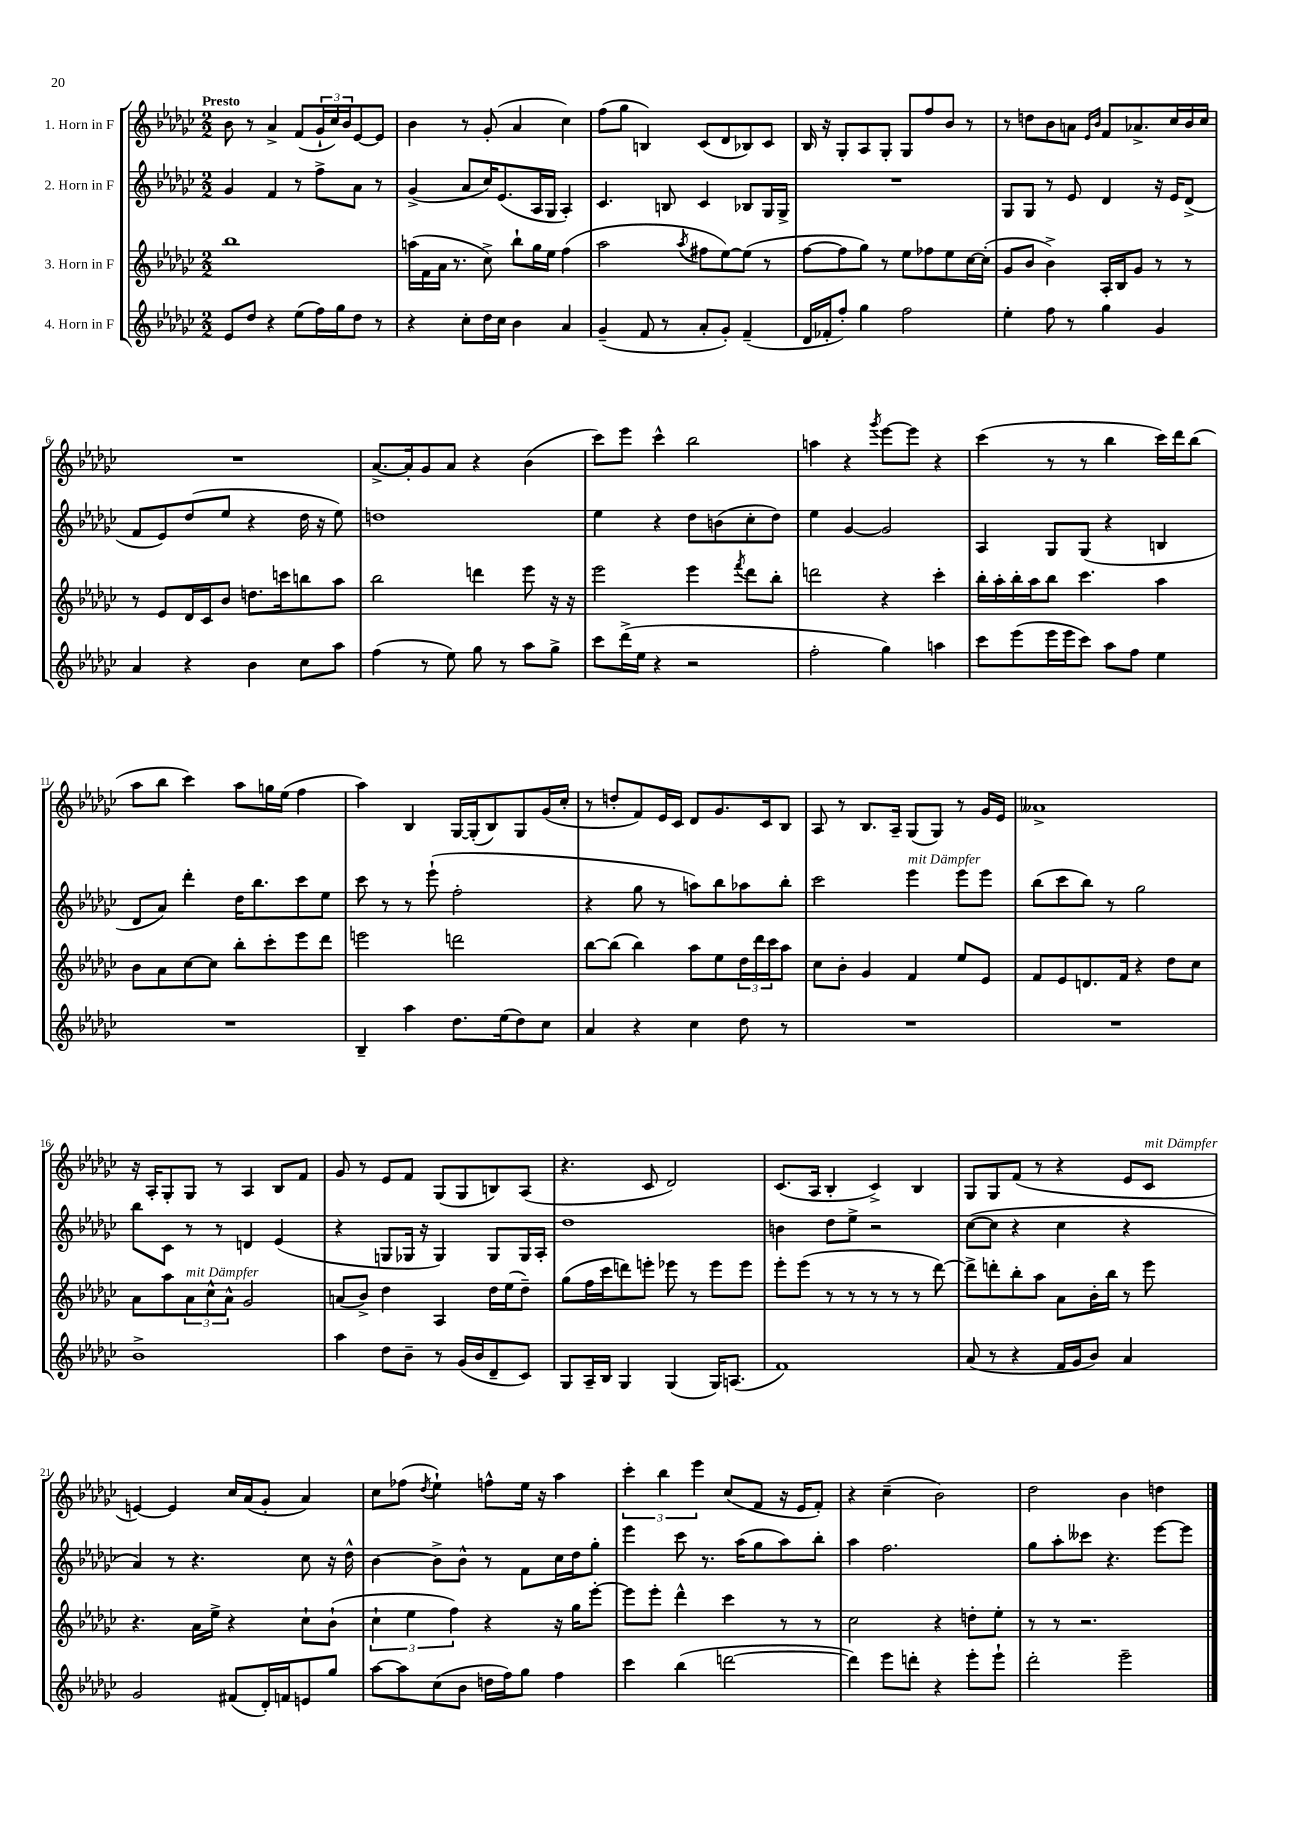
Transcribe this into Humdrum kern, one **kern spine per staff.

**kern	**kern	**kern	**kern
*staff4	*staff3	*staff2	*staff1
*clefG2	*clefG2	*clefG2	*clefG2
*k[b-e-a-d-g-c-]	*k[b-e-a-d-g-c-]	*k[b-e-a-d-g-c-]	*k[b-e-a-d-g-c-]
*M2/2	*M2/2	*M2/2	*M2/2
8e-	1bb-	4g-	8b-
8dd-	.	.	8r
4r	.	4f	4a-^
(8ee-	.	8r	(8f
16ff)	.	8ff^	24g-`
.	.	.	24cc-)
16gg-	.	.	.
.	.	.	24b-
8dd-	.	8a-	[8e-
8r	.	8r	8e-]
=	=	=	=
4r	(16aa	(4g-^	4b-
.	16f	.	.
.	16a-	.	.
.	8.r	.	.
8cc-'	.	8a-	8r
16dd-	8cc-^)	16cc-)	(8g-'
16cc-	.	(8.e-	.
4b-	8bb-`	.	4a-
.	16gg-	16A-	.
.	16ee-	16G-	.
4a-	(4ff	4A-')	4cc-)
=	=	=	=
(4g-~	2aa-	4.c-	(8ff
.	.	.	8gg-
8f	.	.	4B)
8r	.	8B	.
.	8qaa-	.	.
8a-'	8ff#	4c-	(8c-
8g-')	[8ee-)	.	8d-
(4f~	(8ee-]	8B-	8B-)
.	8r	16G-	8c-
.	.	16G-^	.
=	=	=	=
16d-	[8ff	1r	16B-
16f-'	.	.	16r
8ff')	8ff]	.	8G-'
4gg-	8gg-)	.	8A-
.	8r	.	8G-'
2ff	8ee-	.	8G-
.	8ff-	.	8ff
.	8ee-	.	8b-
.	[16cc-	.	8r
.	(16cc-']	.	.
=	=	=	=
4ee-'	8g-	8G-	8r
.	8b-	8G-	8dd
8ff	4b-^)	8r	8b-
8r	.	8e-	8a
.	.	.	16qqe-
.	.	.	16qqb-
4gg-	16A-'	4d-	8f
.	16B-	.	.
.	8g-	.	8.a-^
4g-	8r	16r	.
.	.	16e-	16cc-
.	8r	(8d-^	16b-
.	.	.	16cc-
=	=	=	=
4a-	8r	8f	1r
.	8e-	8e-)	.
4r	16d-	(8dd-	.
.	16c-	.	.
.	8b-	8ee-	.
4b-	8.dd	4r	.
.	16ccc	.	.
8cc-	8bb	16dd-	.
.	.	16r	.
8aa-	8aa-	8ee-)	.
=	=	=	=
(4ff	2bb-	1dd	[8.a-^
.	.	.	16a-']
8r	.	.	8g-
8ee-)	.	.	8a-
8gg-	4ddd	.	4r
8r	.	.	.
8aa-	8eee-	.	(4b-
8gg-^	16r	.	.
.	16r	.	.
=	=	=	=
8ccc-	2eee-	4ee-	8ccc-)
(16ddd-^	.	.	8eee-
16ee-	.	.	.
4r	.	4r	4ccc-^^
2r	4eee-	8dd-	2bb-
.	.	(8b	.
.	8qfff	.	.
.	8ddd-	8cc-'	.
.	8bb-'	8dd-)	.
=	=	=	=
2ff'	2ddd	4ee-	4aa
.	.	[4g-	4r
.	.	.	8qggg-
4gg-)	4r	2g-]	[8eee-
.	.	.	8eee-]
4aa	4ccc-'	.	4r
=	=	=	=
8ccc-	16bb-'	4A-	(4ccc-
.	16aa-'	.	.
(8eee-	16bb-'	.	.
.	16aa-	.	.
16eee-	8bb-	8G-	8r
16eee-	.	.	.
8ccc-)	4.ccc-	(8G-	8r
8aa-	.	4r	4bb-
8ff	.	.	.
4ee-	4aa-	4B	16ccc-)
.	.	.	16ddd-
.	.	.	(8bb-
=	=	=	=
1r	8b-	8d-	8aa-
.	8a-	8a-)	8bb-
.	[8cc-	4ddd-'	4ccc-)
.	8cc-]	.	.
.	8bb-'	16dd-	8aa-
.	.	8.bb-	.
.	8ccc-'	.	16gg
.	.	.	(16ee-
.	8eee-	8ccc-	4ff
.	8ddd-	8ee-	.
=	=	=	=
4B-~	2eee	8ccc-	4aa-)
.	.	8r	.
4aa-	.	8r	4B-
.	.	(8eee-`	.
8.dd-	2ddd	2ff'	[16G-
.	.	.	(16G-']
.	.	.	8B-)
(16ee-	.	.	.
8dd-)	.	.	8G-
8cc-	.	.	(16g-
.	.	.	16cc-'
=	=	=	=
4a-	[8bb-	4r	8r
.	(8bb-]	.	8dd'
4r	4bb-)	8gg-	8f)
.	.	8r	16e-
.	.	.	16c-
4cc-	8aa-	8aa)	8d-
.	8ee-	8bb-	8.g-
8dd-	24dd-	8aa-	.
.	24ddd-	.	.
.	.	.	16c-
.	24ccc-	.	.
8r	8aa-	8bb-'	8B-
=	=	=	=
1r	8cc-	2ccc-	8A-
.	8b-'	.	8r
.	4g-	.	8.B-
.	.	.	16A-~
.	4f	4eee-	(8G-
.	.	.	8G-)
.	8ee-	8eee-	8r
.	8e-	8eee-	16g-
.	.	.	16e-
=	=	=	=
1r	8f	(8bb-	1a--^
.	8e-	8ccc-	.
.	8.d	8bb-)	.
.	.	8r	.
.	16f	.	.
.	4r	2gg-	.
.	8dd-	.	.
.	8cc-	.	.
=	=	=	=
1b-^	8a-	8bb-	16r
.	.	.	16A-'
.	8aa-	8c-	8G-'
.	12a-	8r	8G-
.	12cc-^^	.	.
.	.	8r	8r
.	12a-^^	.	.
.	2g-	4d	4A-
.	.	(4e-	8B-
.	.	.	8f
=	=	=	=
4aa-	(8a	4r	8g-
.	8b-^)	.	8r
8dd-	4dd-	8G	8e-
8b-~	.	16G-	8f
.	.	16r	.
8r	4A-	4G-)	(8G-
(16g-	.	.	8G-
16b-	.	.	.
8d-~	16dd-	8G-	8B)
.	(16ee-	.	.
8c-)	8dd-~)	16G-	(8A-
.	.	16A-'	.
=	=	=	=
8G-	(8gg-	1dd-	4.r
16A-~	16ff	.	.
16B-	16ccc-	.	.
4G-	8ddd)	.	.
.	8eee'	.	8c-
(4G-	8eee-	.	2d-)
.	8r	.	.
16G-)	8eee-	.	.
(8.A	.	.	.
.	8eee-	.	.
=	=	=	=
1f)	8eee-'	4b	(8.c-
.	(8eee-	.	.
.	.	.	16A-
.	8r	8dd-	4B-'
.	8r	8ee-^	.
.	8r	2r	4c-^)
.	8r	.	.
.	8r	.	4B-
.	[8ddd-)	.	.
=	=	=	=
(8a-	8ddd-^]	([8cc-	8G-
8r	8ddd'	8cc-]	8G-
4r	8bb-'	4r	(8f
.	8aa-	.	8r
16f	8a-	4cc-	4r
16g-	.	.	.
8b-)	16b-'	.	.
.	16bb-	.	.
4a-	8r	4r	8e-
.	8eee-	.	8c-
=	=	=	=
2g-	4.r	4a-)	[4e)
.	.	8r	4e]
.	16a-	4.r	.
.	16ee-^	.	.
(8f#	4r	.	16cc-
.	.	.	(16a-
16d-')	.	.	8g-'
16f	.	.	.
8e	8cc-`	8cc-	4a-)
8gg-	(8b-`	16r	.
.	.	16dd-^^	.
=	=	=	=
[8aa-	6cc-`	[4b-	8cc-
8aa-]	.	.	(8ff-
.	6ee-	.	.
.	.	.	8qdd-
(8cc-	.	8b-^]	4ee-`)
.	6ff)	.	.
8b-	.	8b-^^	.
16dd	4r	8r	8ff^^
16ff)	.	.	.
8gg-	.	8f	16ee-
.	.	.	16r
4ff	16r	16cc-	4aa-
.	16gg-	16dd-	.
.	[8eee-'	8gg-'	.
=	=	=	=
4ccc-	8eee-]	4eee-	6ccc-'
.	8eee-'	.	.
.	.	.	6bb-
(4bb-	4ddd-^^	8ccc-	.
.	.	.	6eee-
.	.	8.r	.
[2ddd	4ccc-	.	(8cc-
.	.	(16aa-	.
.	.	8gg-	8f
.	8r	8aa-)	16r
.	.	.	16e-
.	8r	8bb-'	8f')
=	=	=	=
4ddd])	2cc-	4aa-	4r
8eee-	.	2.ff	(4cc-~
8ddd'	.	.	.
4r	4r	.	2b-)
8eee-'	8dd'	.	.
8eee-`	8ee-'	.	.
=	=	=	=
2ddd-'	8r	8gg-	2dd-
.	8r	8aa-'	.
.	2.r	8ccc--	.
.	.	4.r	.
2eee-~	.	.	4b-
.	.	[8eee-	4dd
.	.	8eee-]	.
==	==	==	==
*-	*-	*-	*-
